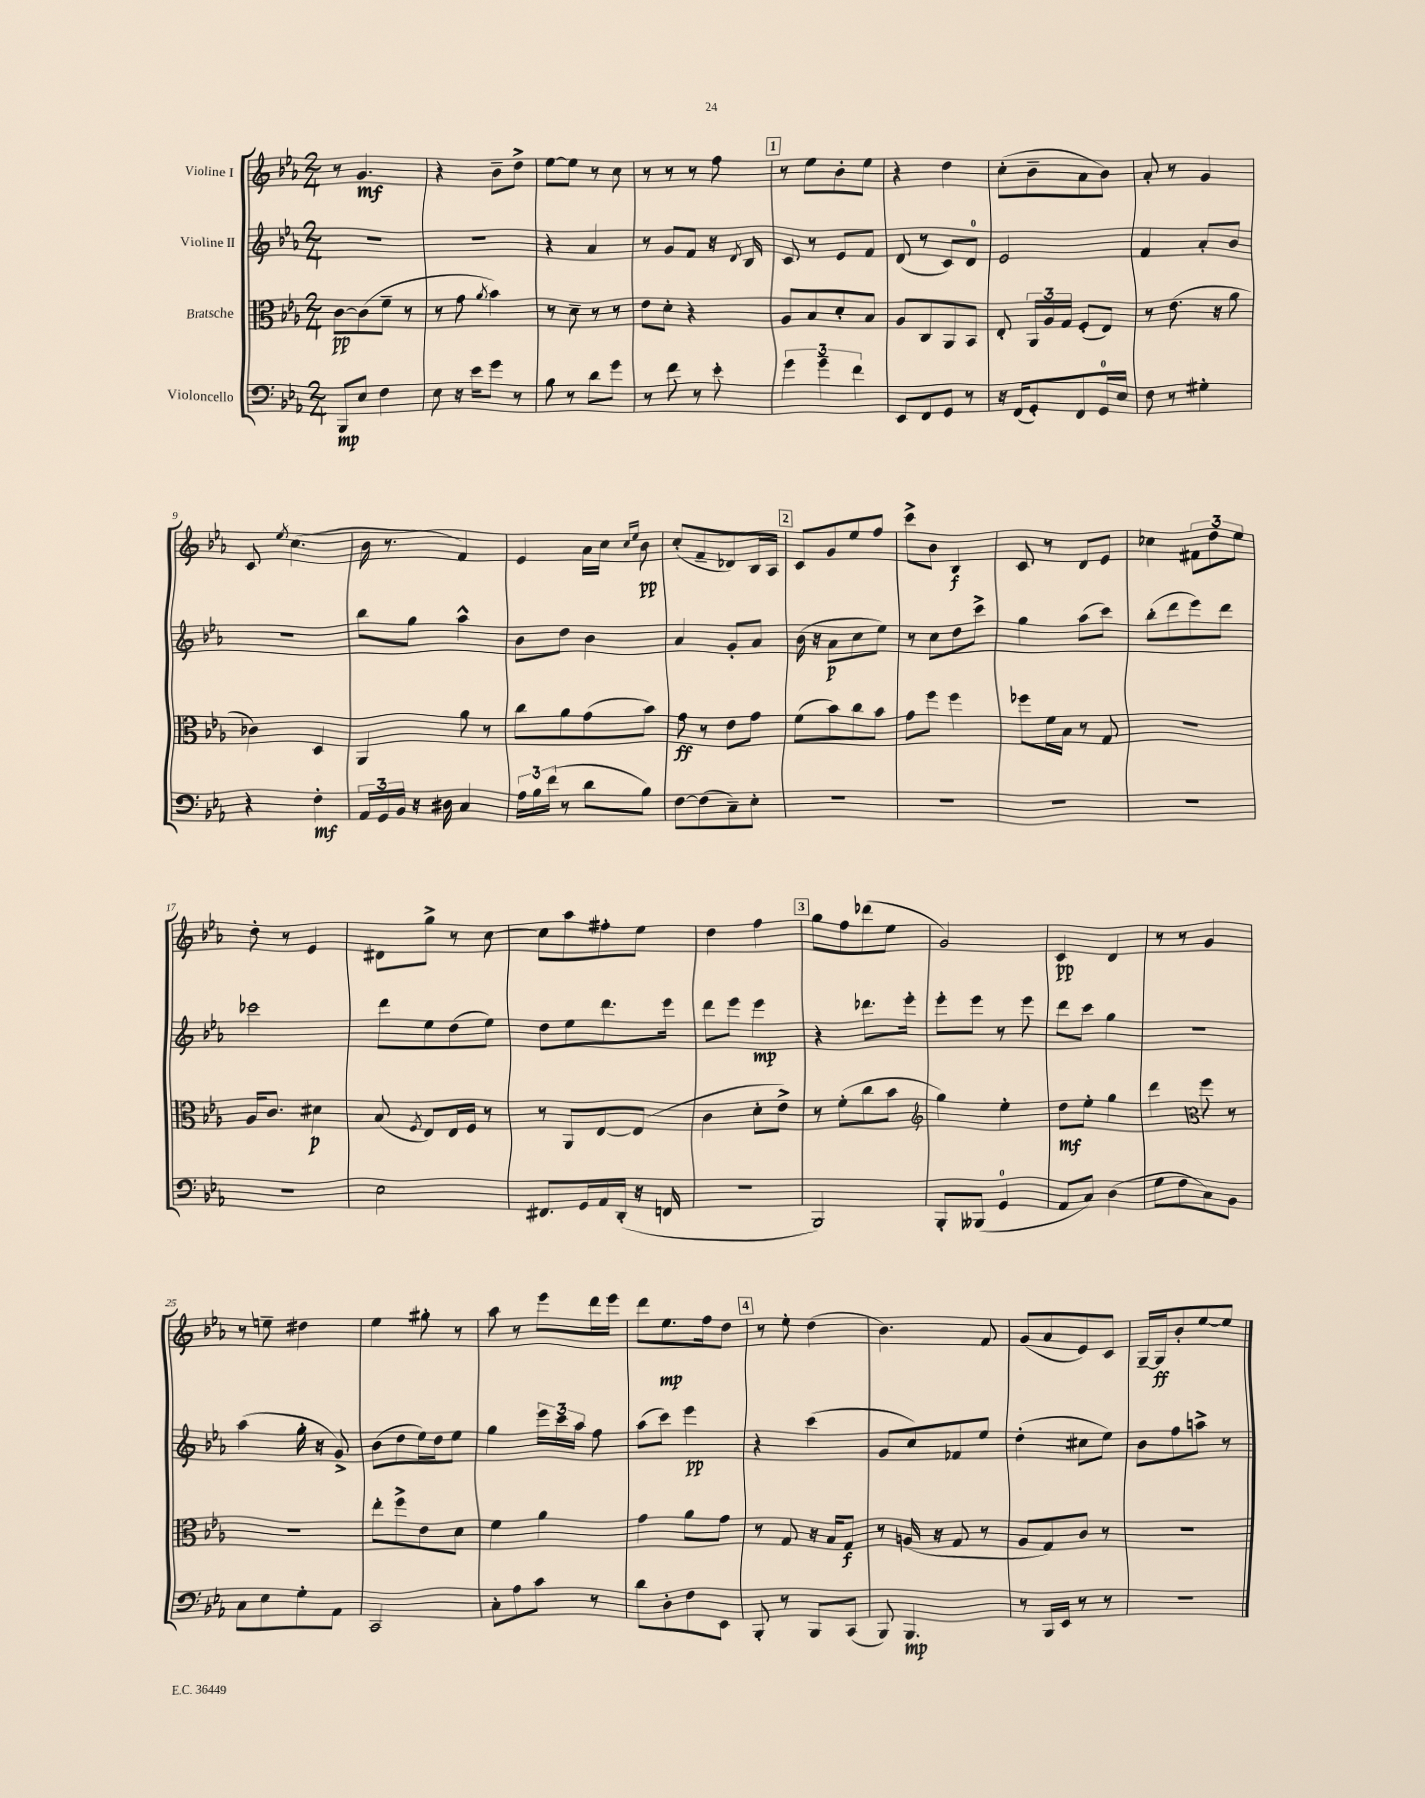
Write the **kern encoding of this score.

**kern	**dynam	**kern	**dynam	**kern	**dynam	**kern	**dynam
*part4	*part4	*part3	*part3	*part2	*part2	*part1	*part1
*staff4	*staff4	*staff3	*staff3	*staff2	*staff2	*staff1	*staff1
*I"Violoncello	*	*I"Bratsche	*	*I"Violine II	*	*I"Violine I	*
*clefF4	*	*clefC3	*	*clefG2	*	*clefG2	*
*k[b-e-a-]	*	*k[b-e-a-]	*	*k[b-e-a-]	*	*k[b-e-a-]	*
*M2/4	*	*M2/4	*	*M2/4	*	*M2/4	*
=1	=1	=1	=1	=1	=1	=1	=1
8BBB-/L	mp	[8c\L	pp	2r	.	8r	.
8E-/J	.	(8c\]	.	.	.	4.g/	mf
4F\	.	8f~\J	.	.	.	.	.
.	.	8r	.	.	.	.	.
=2	=2	=2	=2	=2	=2	=2	=2
8E-\	.	8r	.	2r	.	4r	.
16r	.	8g\	.	.	.	.	.
16e-\KL	.	.	.	.	.	.	.
.	.	8qa-/	.	.	.	.	.
8g\J	.	4b-\)	.	.	.	8b-~\L	.
8r	.	.	.	.	.	8dd^\J	.
=3	=3	=3	=3	=3	=3	=3	=3
8B-\	.	8r	.	4r	.	[8ee-\L	.
8r	.	8d~\	.	.	.	8ee-\J]	.
8d\L	.	8r	.	4a-/	.	8r	.
8g\J	.	8r	.	.	.	8cc\	.
=4	=4	=4	=4	=4	=4	=4	=4
8r	.	8e-\L	.	8r	.	8r	.
8f\	.	8d'\J	.	8g/L	.	8r	.
8r	.	4r	.	8f/J	.	8r	.
8e-'\	.	.	.	16r	.	8ff\	.
.	.	.	.	8qd/	.	.	.
.	.	.	.	16B-/	.	.	.
!!LO:REH:place=s1:t=1
=5	=5	=5	=5	=5	=5	=5	=5
6g\	.	8A-/L	.	8c/	.	8r	.
.	.	8B-/	.	8r	.	8ee-\L	.
6g~\	.	.	.	.	.	.	.
.	.	8d'/	.	8e-/L	.	8b-'\	.
6f\	.	.	.	.	.	.	.
.	.	8B-/J	.	8f/J	.	8ee-\J	.
=6	=6	=6	=6	=6	=6	=6	=6
8EE-/L	.	8A-/L	.	(8d/	.	4r	.
8FF/	.	8C/	.	8r	.	.	.
8GG/J	.	8AA-/	.	8c/L)	.	4dd\	.
8r	.	8BB-/J	.	8d/J	.	.	.
=7	=7	=7	=7	=7	=7	=7	=7
16r	.	8E-'/	.	2e-/	.	(8cc'\L	.
(16FF/KL	.	.	.	.	.	.	.
8GG'/)	.	24AA-/LL	.	.	.	8b-~\	.
.	.	24A-/	.	.	.	.	.
.	.	24G/JJ	.	.	.	.	.
8FF/	.	(8F'/L	.	.	.	8a-\	.
16GG/L	.	8E-/J)	.	.	.	8b-\J)	.
16E-/JJ	.	.	.	.	.	.	.
=8	=8	=8	=8	=8	=8	=8	=8
8F\	.	8r	.	4f/	.	8a-'/	.
8r	.	(8.e-\	.	.	.	8r	.
4G#X'\	.	.	.	8a-'/L	.	4g/	.
.	.	16r	.	.	.	.	.
.	.	8a-\	.	8b-/J	.	.	.
!!LO:LB:g=z
=9	=9	=9	=9	=9	=9	=9	=9
4r	.	4c-X\)	.	2r	.	8c/	.
.	.	.	.	.	.	8qee-/	.
.	.	.	.	.	.	(4.cc\	.
4F'\	mf	4D/	.	.	.	.	.
=10	=10	=10	=10	=10	=10	=10	=10
24AA-/LL	.	4AA-/	.	8bb-\L	.	16b-\	.
24GG/	.	.	.	.	.	.	.
.	.	.	.	.	.	8.r	.
24BB-/JJ	.	.	.	.	.	.	.
16r	.	.	.	8gg\J	.	.	.
16D#X\	.	.	.	.	.	.	.
4C/	.	8a-\	.	4aa-^^\	.	4f/)	.
.	.	8r	.	.	.	.	.
=11	=11	=11	=11	=11	=11	=11	=11
24A-\LL	.	8cc\L	.	8b-\L	.	4e-/	.
24B-\	.	.	.	.	.	.	.
(24f\JJ	.	.	.	.	.	.	.
8r	.	8a-\	.	8dd\J	.	.	.
8d\L	.	(8g\	.	4b-\	.	16a-\LL	.
.	.	.	.	.	.	16cc\JJ	.
.	.	.	.	.	.	16qqcc/LL	.
.	.	.	.	.	.	16qqee-/JJ	.
8B-\J)	.	8b-\J)	.	.	.	8b-\	pp
=12	=12	=12	=12	=12	=12	=12	=12
[8F\L	.	8g\	ff	4a-/	.	(8cc'/L	.
(8F\]	.	8r	.	.	.	8f~/	.
8C~\)	.	8e-\L	.	8g'/L	.	8d-X/)	.
8E-'\J	.	8g\J	.	8a-/J	.	16B-/L	.
.	.	.	.	.	.	16A-/JJ	.
!!LO:REH:place=s1:t=2
=13	=13	=13	=13	=13	=13	=13	=13
2r	.	(8f\L	.	(16b-\	.	8c/L	.
.	.	.	.	16r	.	.	.
.	.	8b-\)	.	8a-\L	p	8g/	.
.	.	8cc\	.	8cc\	.	8ee-/	.
.	.	8b-\J	.	8ee-\J)	.	8ff/J	.
=14	=14	=14	=14	=14	=14	=14	=14
2r	.	8g\L	.	8r	.	8ccc^\L	.
.	.	8ff\J	.	8cc\L	.	8b-\J	.
.	.	4ff\	.	8dd\	.	4B-/	f
.	.	.	.	8ccc^\J	.	.	.
=15	=15	=15	=15	=15	=15	=15	=15
2r	.	8ff-X\L	.	4gg\	.	8c/	.
.	.	16f\L	.	.	.	8r	.
.	.	16B-\JJ	.	.	.	.	.
.	.	8r	.	(8aa-\L	.	8d/L	.
.	.	8G/	.	8ccc\J)	.	8e-/J	.
=16	=16	=16	=16	=16	=16	=16	=16
2r	.	2r	.	(8bb-'\L	.	4cc-X\	.
.	.	.	.	8ddd\	.	.	.
.	.	.	.	8eee-\)	.	12f#X\L	.
.	.	.	.	.	.	12dd\	.
.	.	.	.	8ddd\J	.	.	.
.	.	.	.	.	.	12ee-\J	.
!!LO:LB:g=z
=17	=17	=17	=17	=17	=17	=17	=17
2r	.	16A-/KL	.	2ccc-X\	.	8dd'\	.
.	.	8.c/J	.	.	.	.	.
.	.	.	.	.	.	8r	.
.	.	4d#X\	p	.	.	4e-/	.
=18	=18	=18	=18	=18	=18	=18	=18
2E-\	.	(8B-/	.	8ddd\L	.	8d#X\L	.
.	.	8qF/	.	.	.	.	.
.	.	8E-/L)	.	8ee-\	.	8gg^\J	.
.	.	16E-/L	.	(8dd\	.	8r	.
.	.	16F/JJ	.	.	.	.	.
.	.	8r	.	8ee-\J)	.	[8cc\	.
=19	=19	=19	=19	=19	=19	=19	=19
8.FF#X/L	.	8r	.	8dd\L	.	8cc\L]	.
.	.	8AA-/L	.	8ee-\	.	8aa-\	.
16GG/L	.	.	.	.	.	.	.
16AA-/	.	[8E-/	.	8.ddd\	.	8ff#X'\	.
(16DD'/JJ	.	.	.	.	.	.	.
16r	.	(8E-/J]	.	.	.	8ee-\J	.
16FFn/	.	.	.	16eee-\Jk	.	.	.
=20	=20	=20	=20	=20	=20	=20	=20
2r	.	4c\	.	8ddd\L	.	4dd\	.
.	.	.	.	8eee-\J	.	.	.
.	.	8d'\L	.	4eee-\	mp	4ff\	.
.	.	8e-^\J)	.	.	.	.	.
!!LO:REH:place=s1:t=3
=21	=21	=21	=21	=21	=21	=21	=21
2BBB-/)	.	8r	.	4r	.	8gg\L	.
.	.	(8f'\L	.	.	.	8ff\	.
.	.	8cc\	.	8.ddd-X\L	.	(8ddd-X\	.
.	.	8b-\J	.	.	.	8ee-\J	.
.	.	.	.	16eee-'\Jk	.	.	.
=22	=22	=22	=22	=22	=22	=22	=22
*	*	*clefG2	*	*	*	*	*
8BBB-'/L	.	4gg\)	.	8eee-'\L	.	2g/)	.
(8BBB--X/J	.	.	.	8eee-\J	.	.	.
4GG/	.	4ee-'\	.	8r	.	.	.
.	.	.	.	8eee-\	.	.	.
=23	=23	=23	=23	=23	=23	=23	=23
8AA-/L	.	8dd\L	mf	8ddd\L	.	4c/	pp
8C/J)	.	8ee-'\J	.	8ccc\J	.	.	.
(4D\	.	4gg\	.	4gg\	.	4d/	.
=24	=24	=24	=24	=24	=24	=24	=24
8G\L	.	4ddd\	.	2r	.	8r	.
8F\	.	.	.	.	.	8r	.
*	*	*clefC3	*	*	*	*	*
8C\)	.	8ff\	.	.	.	4g/	.
8BB-\J	.	8r	.	.	.	.	.
!!LO:LB:g=z
=25	=25	=25	=25	=25	=25	=25	=25
8C\L	.	2r	.	(4aa-\	.	8r	.
8E-\	.	.	.	.	.	8een~\	.
8G'\	.	.	.	16gg'\	.	4dd#X\	.
.	.	.	.	16r	.	.	.
8AA-\J	.	.	.	8g^/)	.	.	.
=26	=26	=26	=26	=26	=26	=26	=26
2CC/	.	8ee-'\L	.	(8b-\L	.	4ee-\	.
.	.	8ff^\	.	8dd\	.	.	.
.	.	8e-\	.	16ee-\L)	.	8gg#X'\	.
.	.	.	.	16dd\J	.	.	.
.	.	8d\J	.	8ee-\J	.	8r	.
=27	=27	=27	=27	=27	=27	=27	=27
8C'\L	.	4f\	.	4gg\	.	8aa-\	.
8A-\	.	.	.	.	.	8r	.
8c\J	.	4a-\	.	24eee-\LL	.	8eee-\L	.
.	.	.	.	24ccc\	.	.	.
.	.	.	.	24aa-\JJ	.	.	.
8r	.	.	.	8ff\	.	16ddd\L	.
.	.	.	.	.	.	16eee-\JJ	.
=28	=28	=28	=28	=28	=28	=28	=28
8d\L	.	4g\	.	(8aa-\L	.	8ddd\L	.
8D'\	.	.	.	8ccc\J)	.	8.ee-\	mp
8F\	.	8a-\L	.	4eee-\	pp	.	.
.	.	.	.	.	.	16ff\k	.
8EE-\J	.	8g\J	.	.	.	8dd\J	.
!!LO:REH:place=s1:t=4
=29	=29	=29	=29	=29	=29	=29	=29
8BBB-'/	.	8r	.	4r	.	8r	.
8r	.	8G/	.	.	.	8ee-'\	.
8BBB-/L	.	16r	.	(4ccc\	.	(4dd\	.
.	.	16B-/KL	.	.	.	.	.
(8CC/J	.	8G/J	f	.	.	.	.
=30	=30	=30	=30	=30	=30	=30	=30
8BBB-/)	.	8r	.	8g/L	.	4.b-\)	.
4.BBB-/	mp	(16An/	.	8cc/)	.	.	.
.	.	16r	.	.	.	.	.
.	.	8G/	.	8f-X/	.	.	.
.	.	8r	.	8ee-/J	.	8f/	.
=31	=31	=31	=31	=31	=31	=31	=31
8r	.	8A-/L	.	(4dd'\	.	(8g/L	.
16BBB-/LL	.	8G/)	.	.	.	8a-/	.
16EE-/JJ	.	.	.	.	.	.	.
8r	.	8c/J	.	8cc#X\L	.	8e-/)	.
8r	.	8r	.	8ee-\J)	.	8c/J	.
=32	=32	=32	=32	=32	=32	=32	=32
2r	.	2r	.	8b-\L	.	[16G~/LL	.
.	.	.	.	.	.	16G/J]	ff
.	.	.	.	8ff\	.	8b-'/	.
.	.	.	.	8aan^\J	.	[8ee-/	.
.	.	.	.	8r	.	8ee-/J]	.
==	==	==	==	==	==	==	==
*-	*-	*-	*-	*-	*-	*-	*-
